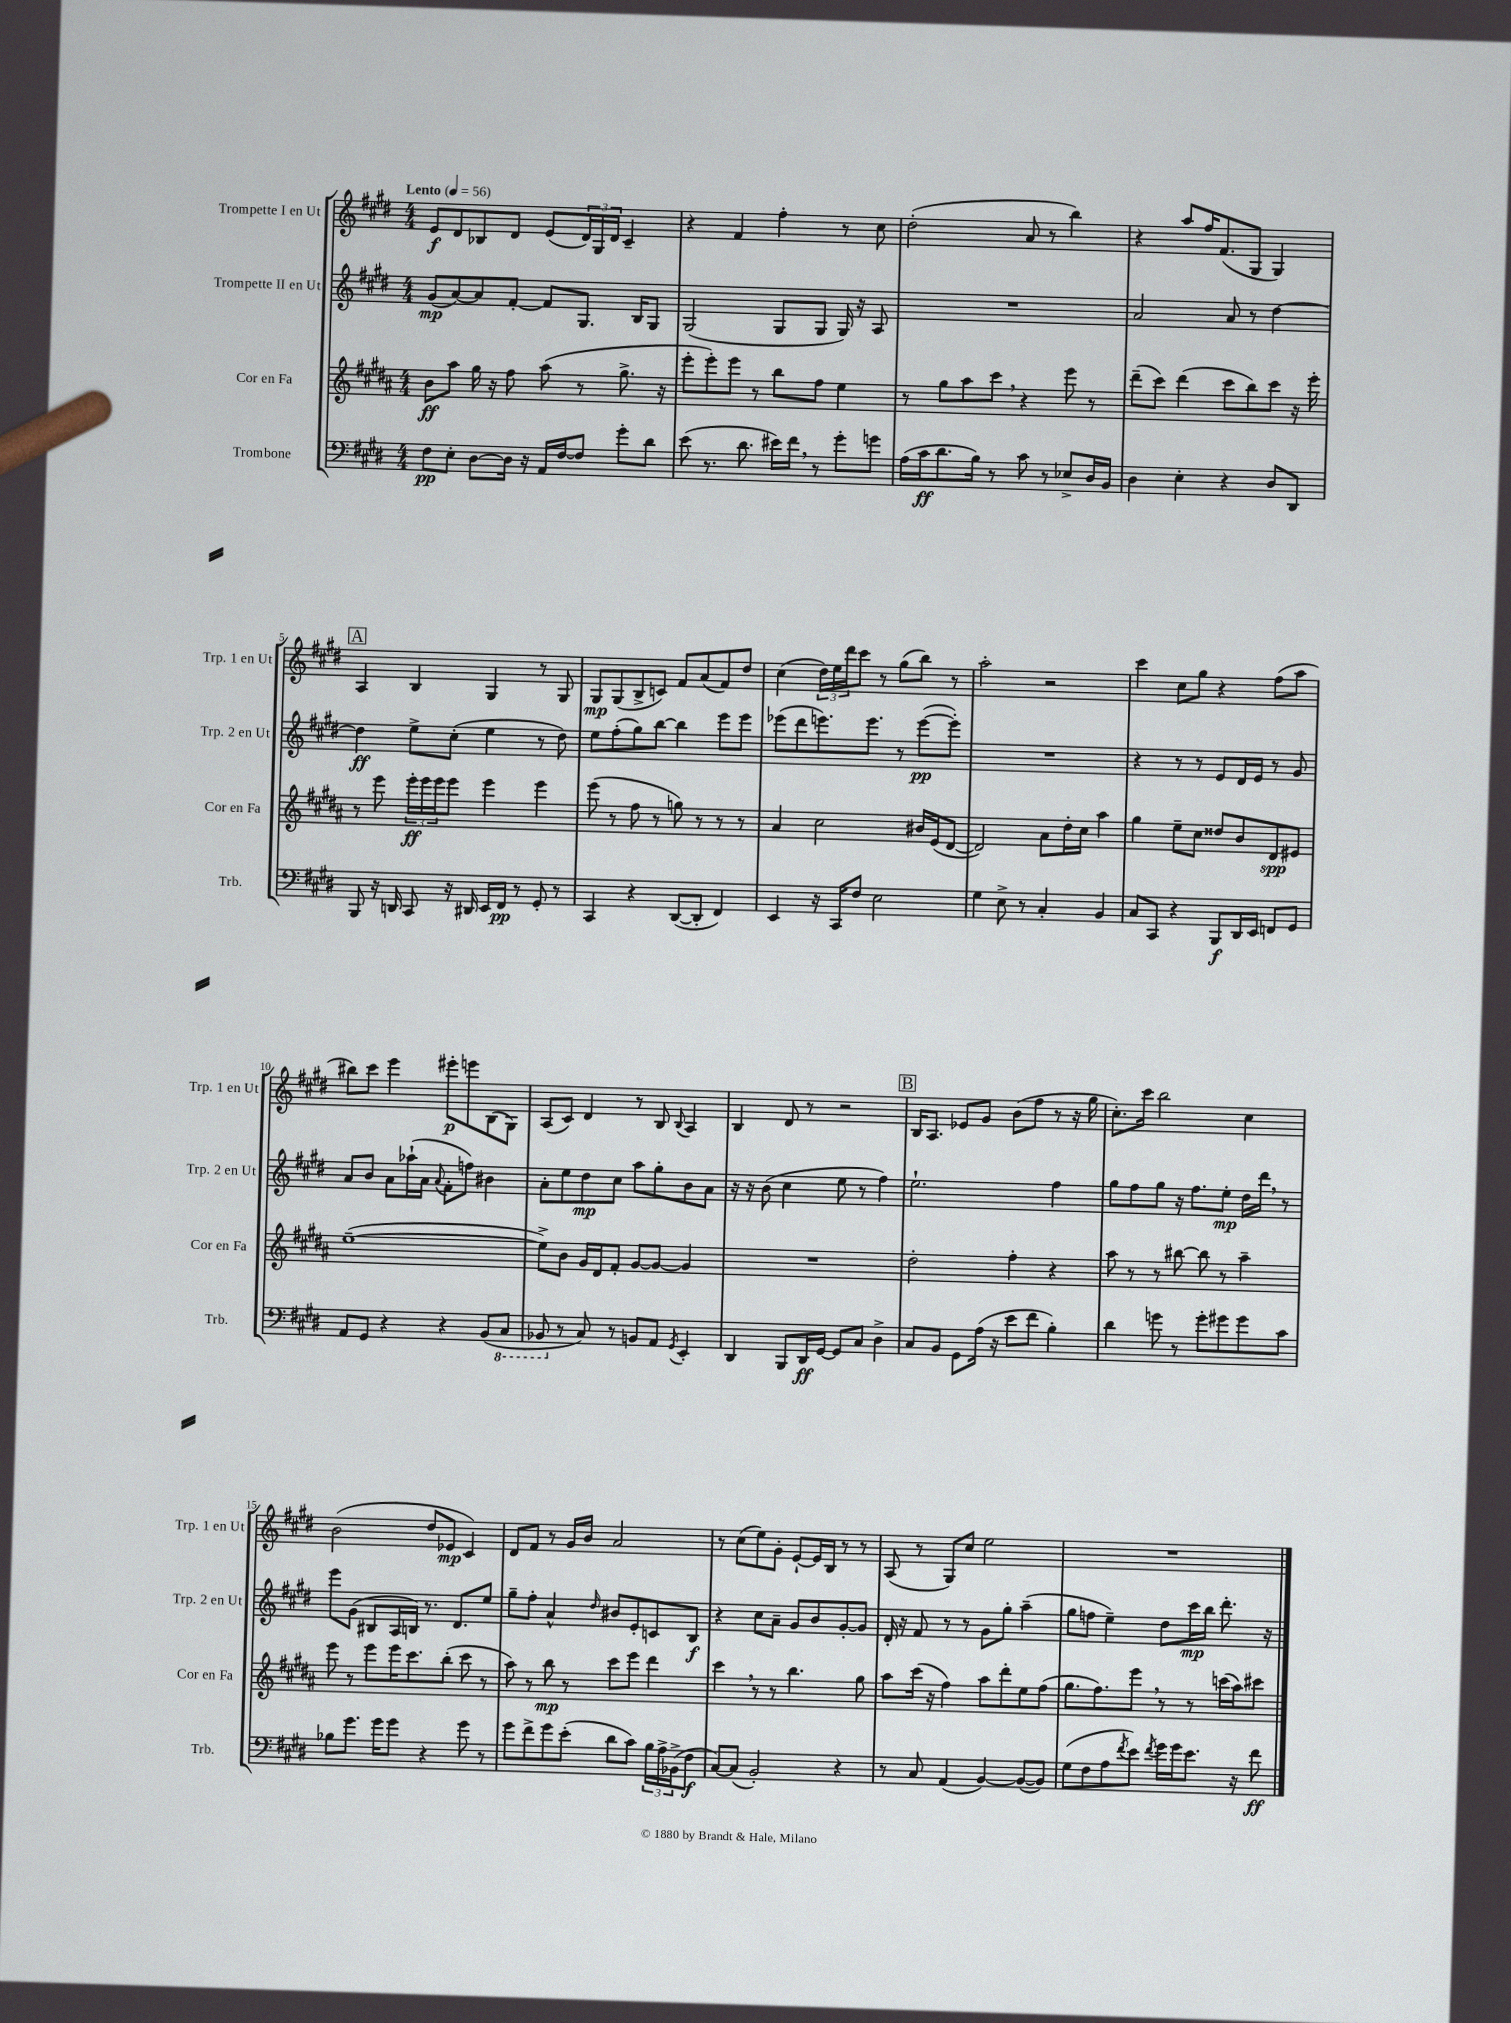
<<
\new StaffGroup <<
\new Staff = "s0" \with { instrumentName = "Trompette I en Ut" shortInstrumentName = "Trp. 1 en Ut" } {
    \clef treble \key e \major \numericTimeSignature \time 4/4 \tempo "Lento" 4 = 56
    e'8\f dis'8 bes8 dis'8 e'8( \tuplet 3/2 { dis'16) gis16 dis'16 } cis'4-- |
    r4 fis'4 fis''4-. r8 cis''8 |
    dis''2-.( a'8 r8 b''4) |
    r4 a''8 fis''16 fis'8.( gis8 gis4) |
    \mark \markup { \box "A" } a4 b4 gis4 r8 gis8 |
    gis8\mp gis8( b8-> c'8) fis'8 a'8( fis'8) dis''8 |
    cis''4( \tuplet 3/2 { dis''16) e''16 dis'''16 } cis'''8 r8 gis''8( b''8) r8 |
    a''2-. r2 |
    cis'''4 cis''8 gis''8 r4 fis''8( a''8 |
    bis''8) cis'''8 e'''4 eis'''8-.\p e'''8 b8( gis8) |
    a8( cis'8) dis'4 r8 b8 \appoggiatura { b8 } a4 |
    b4 dis'8 r8 r2 |
    \mark \markup { \box "B" } b16 a8. ees'8 gis'8 b'8( fis''8 r8 r16 gis''16 |
    cis''8.-.) cis'''16 b''2 cis''4 |
    b'2( dis''8 ees'8\mp cis'4) |
    dis'8 fis'8 r8 gis'16 b'16 a'2 |
    r8 cis''8( e''8) gis'8-. e'8~-! e'16 b16 r8 r8 |
    a8( r8 gis8) cis''8 e''2 |
    R1 \bar "|." |
}
\new Staff = "s1" \with { instrumentName = "Trompette II en Ut" shortInstrumentName = "Trp. 2 en Ut" } {
    \clef treble \key e \major \numericTimeSignature \time 4/4
    gis'8\mp( a'8~) a'8 fis'8~-. fis'8 gis8. b16 gis8 |
    gis2( gis8 gis8 gis16) r16 a8 |
    R1 |
    a'2 a'8 r8 dis''4~ |
    \mark \markup { \box "A" } dis''4\ff e''8-> cis''8-.( e''4 r8 dis''8) |
    e''8 fis''8-.( gis''8) b''8~ b''4 e'''8 e'''8 |
    ees'''8( dis'''8 e'''8.) e'''8. r8 e'''8~\pp( e'''8-.) |
    R1 |
    r4 r8 r8 e'8 dis'16 e'16 r8 gis'8 |
    a'8 b'8 a'8 aes''16-!( a'16 \appoggiatura { a'8 } fis'8-. f''8) bis'4 |
    a'8-. e''8 dis''8\mp cis''8 a''8 gis''8-. b'8 a'8 |
    r16 r16 b'8( cis''4 e''8 r8 fis''4) |
    \mark \markup { \box "B" } e''2.-! fis''4 |
    gis''8 fis''8 gis''8 r16 fis''8. e''8-.\mp dis''16 dis'''16 \breathe r8 |
    e'''8 gis'8( bis8 a16 b16) r8. dis'8. e''8 |
    gis''8-- fis''8-. a'4-^ \grace { dis''16 } bis'8 e'8-. c'8 b8\f |
    r4 cis''8 a'8-- gis'8 b'8 gis'8~-. gis'8 |
    dis'16-. r16 fis'8 r8 r8 gis'8 gis''8-. a''4--( |
    gis''8 f''8 e''4--) dis''8 cis'''16\mp b''16 dis'''8.-. r16 \bar "|." |
}
\new Staff = "s2" \with { instrumentName = "Cor en Fa" shortInstrumentName = "Cor en Fa" } {
    \clef treble \key b \major \numericTimeSignature \time 4/4
    b'8\ff ais''8 gis''16 r16 fis''8 ais''8( r8 gis''8.-> r16 |
    e'''8-. e'''8-.) e'''8 r8 b''8 fis''8 e''4 |
    r8 gis''8 ais''8 cis'''8 \breathe r4 e'''8 r8 |
    dis'''8--( cis'''8) dis'''4( cis'''8 b''8) cis'''8 r16 e'''16-. |
    \mark \markup { \box "A" } r8 e'''8 \tuplet 3/2 { e'''16-.\ff e'''16 e'''16 } e'''8 e'''4 e'''4 |
    e'''8( r8 fis''8 r8 g''8) r8 r8 r8 |
    ais'4 cis''2 bis'16 e'16( dis'8~ |
    dis'2) ais'8 dis''16-. cis''16 ais''4 |
    gis''4 e''8-- cis''8 disis''8 b'8 dis'8\spp eis'8 |
    e''1~--( |
    e''8->) b'8 gis'16 dis'16 fis'8-. gis'8~ gis'8~ gis'4 |
    R1 |
    \mark \markup { \box "B" } dis''2-. fis''4-. r4 |
    ais''8 r8 r8 bis''8~ bis''8 r8 ais''4-- |
    e'''8 r8 e'''8 e'''16 cis'''8. b''8-.( cis'''8 r8 |
    ais''8) r8 b''8\mp r8 cis'''8 e'''8 dis'''4 |
    cis'''4 \breathe r8 r8 b''4. gis''8 |
    ais''8 cis'''16( r16 fis''4) ais''8 dis'''8-. e''8 fis''8( |
    gis''8. fis''8.) e'''8 \breathe r8 r8 c'''16( ais''16) cis'''8 \bar "|." |
}
\new Staff = "s3" \with { instrumentName = "Trombone" shortInstrumentName = "Trb." } {
    \clef bass \key e \major \numericTimeSignature \time 4/4
    fis8\pp e8-. dis8~ dis16 r16 a,16 fis16~ fis8 gis'8-. dis'8 |
    e'8( r8. dis'8. eis'16) fis'16 \breathe r8 gis'8-. g'8 |
    a16( cis'16\ff dis'8. b16) r8 cis'8 r8 ees8-> dis16 b,16 |
    dis4 e4-. r4 dis8 dis,8 |
    \mark \markup { \box "A" } b,,8 r16 d,16 cis,8 r16 dis,16 e,16 fis,16\pp r8 gis,8-. r8 |
    cis,4 r4 dis,8~( dis,8-. fis,4) |
    e,4 r16 cis,16 fis8 e2 |
    gis4 e8-> r8 cis4-. b,4 |
    cis8 cis,8 r4 b,,8\f dis,16 e,16 f,8 gis,8 |
    a,8 gis,8 r4 r4 b,8( \ottava #-1 cis,8 |
    bes,,8 \ottava #0 r8 cis8) r8 b,!8 a,8 \acciaccatura { gis,8 } e,4-. |
    dis,4 b,,8 dis,16\ff gis,16~ gis,8 cis8 dis4-> |
    \mark \markup { \box "B" } cis8 b,8 gis,8 a16( r16 e'8 fis'8 b4-.) |
    dis'4 g'8 r8 g'8-. gis'8 gis'8 cis'8 |
    bes8 gis'8. gis'16 gis'8 r4 gis'8 r8 |
    gis'8 fis'8-> gis'8 e'8-.( dis'8 cis'8) \tuplet 3/2 { b16 a16-> bes,16->( } fis8\f |
    cis8~) cis8( b,2-.) r4 |
    r8 cis8 a,4( b,4~) b,8~( b,8) |
    gis8( fis8 a8 \acciaccatura { fis'8 } e'8) \acciaccatura { fis'8 } gis'16 gis'16 e'8. r16 fis'8\ff \bar "|." |
}
>>
>>
